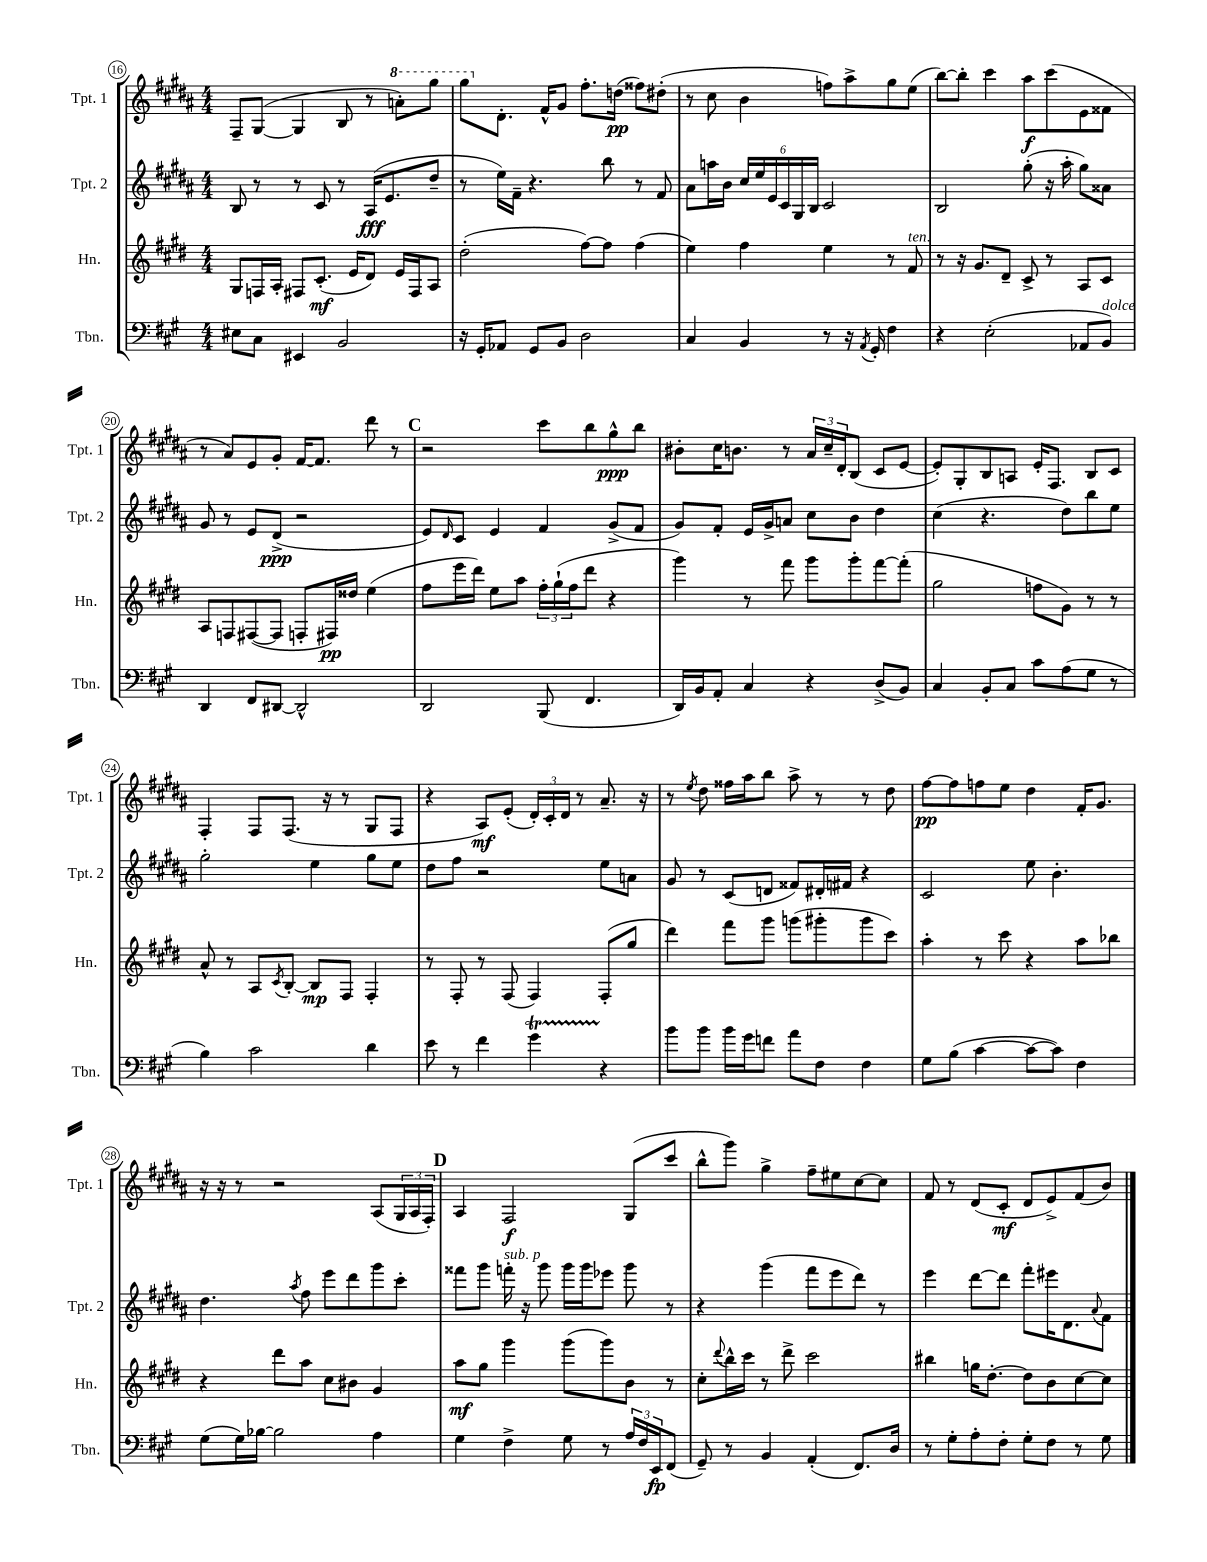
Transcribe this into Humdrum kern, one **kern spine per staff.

**kern	**dynam	**kern	**dynam	**kern	**dynam	**kern	**dynam
*part4	*part4	*part3	*part3	*part2	*part2	*part1	*part1
*staff4	*staff4	*staff3	*staff3	*staff2	*staff2	*staff1	*staff1
*I"Tbn.	*	*I"Hn.	*	*I"Tpt. 2	*	*I"Tpt. 1	*
*I'Tbn.	*	*I'Hn.	*	*I'Tpt. 2	*	*I'Tpt. 1	*
*clefF4	*	*clefG2	*	*clefG2	*	*clefG2	*
*k[f#c#g#]	*	*k[f#c#g#d#]	*	*k[f#c#g#d#a#]	*	*k[f#c#g#d#a#]	*
*M4/4	*	*M4/4	*	*M4/4	*	*M4/4	*
=16	=16	=16	=16	=16	=16	=16	=16
8E#X\L	.	8G#/L	.	8B/	.	8F#~/L	.
8C#\J	.	16Fn/L	.	8r	.	([8G#/J	.
.	.	16A'/JJ	.	.	.	.	.
4EE#X/	.	8F#X/L	.	8r	.	4G#/]	.
.	.	(8.c#'/J	mf	8c#/	.	.	.
2BB/	.	.	.	8r	.	8B/	.
.	.	16e/KL	.	.	.	.	.
.	.	8d#/J)	.	(16A#/KL	fff	8r	.
.	.	.	.	8.e/	.	.	.
*	*	*	*	*	*	*8va	*
.	.	16e/LL	.	.	.	8aan'\L)	.
.	.	16F#/J	.	.	.	.	.
.	.	8A/J	.	8dd#~/J	.	8ggg#\J	.
=17	=17	=17	=17	=17	=17	=17	=17
16r	.	(2dd#'\	.	8r	.	8ggg#\L	.
16GG#'/KL	.	.	.	.	.	.	.
*	*	*	*	*	*	*X8va	*
8AA-X/J	.	.	.	16ee\LL)	.	8.d#'\J	.
.	.	.	.	16f#~\JJ	.	.	.
8GG#/L	.	.	.	4.r	.	.	.
.	.	.	.	.	.	16f#^^/KL	.
8BB/J	.	.	.	.	.	8g#/J	.
2D\	.	[8ff#\L)	.	.	.	8.ff#'\L	.
.	.	8ff#\J]	.	8bb\	.	.	.
.	.	.	.	.	.	(16ddn\Jk	pp
.	.	(4ff#\	.	8r	.	8ff##X\L)	.
.	.	.	.	8f#/	.	(8dd#X'\J	.
=18	=18	=18	=18	=18	=18	=18	=18
4C#/	.	4ee\)	.	8a#\L	.	8r	.
.	.	.	.	16aan\L	.	8cc#\	.
.	.	.	.	16b\JJ	.	.	.
4BB/	.	4ff#\	.	24cc#/LL	.	4b\	.
.	.	.	.	24ee/	.	.	.
.	.	.	.	24e/	.	.	.
.	.	.	.	24c#/	.	.	.
.	.	.	.	24G#/	.	.	.
.	.	.	.	24B/JJ	.	.	.
8r	.	4ee\	.	2c#/	.	8ffn\L)	.
16r	.	.	.	.	.	8aa#^\	.
8qAA/	.	.	.	.	.	.	.
16GG#'/	.	.	.	.	.	.	.
4F#\	.	8r	.	.	.	8gg#\	.
!	!	!LO:TX:a:i:t=ten.	!	!	!	!	!
.	.	8f#/	.	.	.	(8ee\J	.
=19	=19	=19	=19	=19	=19	=19	=19
4r	.	8r	.	2B/	.	[8bb\L)	.
.	.	16r	.	.	.	8bb'\J]	.
.	.	8.g#/L	.	.	.	.	.
(2E'\	.	.	.	.	.	4ccc#\	.
.	.	8d#~/J	.	.	.	.	.
.	.	8c#^/	.	(8gg#'\	.	8aa#\L	f
.	.	8r	.	16r	.	(8ccc#\	.
.	.	.	.	16aa#'\	.	.	.
8AA-X/L	.	8A/L	.	8gg#\L)	.	8e\	.
!LO:TX:a:i:t=dolce	!	!	!	!	!	!	!
8BB/J)	.	8c#/J	.	8a##X\J	.	8f##X\J	.
!!LO:LB:g=z
=20	=20	=20	=20	=20	=20	=20	=20
4DD/	.	8A/L	.	8g#/	.	8r	.
.	.	8Fn/	.	8r	.	8a#/L)	.
8FF#/L	.	([8F#X/	.	8e/L	.	8e/	.
[8DD#X/J	.	8F#/J]	.	(8d#^/J	ppp	8g#'/J	.
2DD#^^/]	.	8Fn'/L	.	2r	.	[16f#/KL	.
.	.	.	.	.	.	8.f#/J]	.
.	.	16F#X/L)	pp	.	.	.	.
.	.	16dd##X/JJ	.	.	.	.	.
.	.	(4ee\	.	.	.	8ddd#\	.
.	.	.	.	.	.	8r	.
!!LO:REH:place=s1:t=C
=21	=21	=21	=21	=21	=21	=21	=21
2DD/	.	8ff#\L	.	8e/L)	.	2r	.
.	.	.	.	16qqd#/	.	.	.
.	.	16eee\L	.	8c#/J	.	.	.
.	.	16ddd#\JJ)	.	.	.	.	.
.	.	8ee\L	.	4e/	.	.	.
.	.	8aa\J	.	.	.	.	.
(8BBB/	.	24ff#'\LL	.	4f#/	.	8ccc#\L	.
.	.	(24gg#`\	.	.	.	.	.
.	.	24ff#\J	.	.	.	.	.
4.FF#/	.	8ddd#\J	.	.	.	8bb\	.
.	.	4r	.	(8g#^/L	.	8gg#^^\	ppp
.	.	.	.	8f#/J	.	8bb\J	.
=22	=22	=22	=22	=22	=22	=22	=22
16DD/LL)	.	4ggg#\)	.	8g#/L)	.	8b#X'\L	.
16BB/J	.	.	.	.	.	.	.
8AA'/J	.	.	.	8f#'/J	.	16cc#\K	.
.	.	.	.	.	.	8.bn\J	.
4C#/	.	8r	.	16e/LL	.	.	.
.	.	.	.	16g#^/J	.	.	.
.	.	8fff#\	.	8an/J	.	8r	.
4r	.	8ggg#\L	.	8cc#\L	.	24a#/LL	.
.	.	.	.	.	.	24cc#~/	.
.	.	.	.	.	.	24d#'/J	.
.	.	8ggg#'\	.	8b\J	.	(8B/J	.
(8D^/L	.	[8fff#\	.	4dd#\	.	8c#/L	.
8BB/J)	.	(8fff#'\J]	.	.	.	[8e/J	.
=23	=23	=23	=23	=23	=23	=23	=23
4C#/	.	2gg#\	.	(4cc#\	.	8e'/L])	.
.	.	.	.	.	.	8G#'/	.
8BB'/L	.	.	.	4.r	.	8B/	.
8C#/J	.	.	.	.	.	8An/J	.
8c#\L	.	8ffn\L	.	.	.	16e'/KL	.
.	.	.	.	.	.	8.F#/J	.
(8A\	.	8g#\J)	.	8dd#\L)	.	.	.
8G#\J	.	8r	.	8bb\	.	8B/L	.
8r	.	8r	.	8ee\J	.	8c#/J	.
!!LO:LB:g=z
=24	=24	=24	=24	=24	=24	=24	=24
4B\)	.	8a^^/	.	2gg#'\	.	4F#'/	.
.	.	8r	.	.	.	.	.
2c#\	.	8A/L	.	.	.	8F#/L	.
.	.	8qc#/	.	.	.	.	.
.	.	[8B'/J	.	.	.	(8.F#/J	.
.	.	8B/L]	mp	4ee\	.	.	.
.	.	.	.	.	.	16r	.
.	.	8F#/J	.	.	.	8r	.
4d\	.	4F#'/	.	8gg#\L	.	8G#/L	.
.	.	.	.	8ee\J	.	8F#/J	.
=25	=25	=25	=25	=25	=25	=25	=25
8e\	.	8r	.	8dd#\L	.	4r	.
8r	.	8F#'/	.	8ff#\J	.	.	.
4f#\	.	8r	.	2r	.	8A#/L)	mf
.	.	(8F#/	.	.	.	(8e'/J	.
4g#t\	.	4F#/)	.	.	.	24d#'/LL)	.
.	.	.	.	.	.	24c#'/	.
.	.	.	.	.	.	24d#/JJ	.
.	.	.	.	.	.	8r	.
4r	.	(8F#'/L	.	8ee\L	.	8.a#~/	.
.	.	8gg#/J	.	8an\J	.	.	.
.	.	.	.	.	.	16r	.
=26	=26	=26	=26	=26	=26	=26	=26
8b\L	.	4ddd#\)	.	8g#/	.	8r	.
.	.	.	.	.	.	8qee/	.
8b\J	.	.	.	8r	.	8dd#\	.
16b\LL	.	8fff#\L	.	(8c#/L	.	16ff##X\LL	.
16g#\J	.	.	.	.	.	16aa#\J	.
8fn\J	.	8ggg#\J	.	8dn/J	.	8bb\J	.
8a\L	.	(8gggn\L	.	8f##X/L)	.	8aa#^\	.
8F#\J	.	8ggg#X'\	.	16d#X'/L	.	8r	.
.	.	.	.	16f#X/JJ	.	.	.
4F#\	.	8ggg#\	.	4r	.	8r	.
.	.	8ccc#\J)	.	.	.	8dd#\	.
=27	=27	=27	=27	=27	=27	=27	=27
8G#\L	.	4aa'\	.	2c#/	.	[8ff#\L	pp
(8B\J	.	.	.	.	.	8ff#\]	.
[4c#\	.	8r	.	.	.	8ffn\	.
.	.	8ccc#\	.	.	.	8ee\J	.
8c#\L_	.	4r	.	8ee\	.	4dd#\	.
8c#\J])	.	.	.	4.b'\	.	.	.
4F#\	.	8aa\L	.	.	.	16f#'/KL	.
.	.	.	.	.	.	8.g#/J	.
.	.	8bb-X\J	.	.	.	.	.
!!LO:LB:g=z
=28	=28	=28	=28	=28	=28	=28	=28
(8G#\L	.	4r	.	4.dd#\	.	16r	.
.	.	.	.	.	.	16r	.
16G#\L)	.	.	.	.	.	8r	.
[16B-X\JJ	.	.	.	.	.	.	.
2B-\]	.	8ddd#\L	.	.	.	2r	.
.	.	.	.	8qaa#/	.	.	.
.	.	8aa\J	.	8ff#\	.	.	.
.	.	8cc#\L	.	8eee\L	.	.	.
.	.	8b#X\J	.	8ddd#\	.	.	.
4A\	.	4g#/	.	8ggg#\	.	(8A#/L	.
.	.	.	.	8ccc#'\J	.	24G#/L	.
.	.	.	.	.	.	24A#/	.
.	.	.	.	.	.	24F#'/JJ)	.
!!LO:REH:place=s1:t=D
=29	=29	=29	=29	=29	=29	=29	=29
4G#\	.	8aa\L	mf	8fff##X\L	.	4A#/	.
.	.	8gg#\J	.	8ggg#\J	.	.	.
!	!	!	!	!LO:TX:a:i:t=sub. p	!	!	!
4F#^\	.	4ggg#\	.	16fffn'\	.	2F#/	f
.	.	.	.	16r	.	.	.
.	.	.	.	8ggg#\	.	.	.
8G#\	.	(8ggg#\L	.	16ggg#\LL	.	.	.
.	.	.	.	16ggg#\J	.	.	.
8r	.	8ggg#\)	.	8eee-X\J	.	.	.
24A/LL	.	8b\J	.	8ggg#\	.	(8G#/L	.
24F#/	.	.	.	.	.	.	.
24EE/J	fp	.	.	.	.	.	.
(8FF#/J	.	8r	.	8r	.	8ccc#/J	.
=30	=30	=30	=30	=30	=30	=30	=30
8GG#~/)	.	8cc#'\L	.	4r	.	8bb^^\L	.
.	.	8qqddd#/	.	.	.	.	.
8r	.	16bb^^\L	.	.	.	8ggg#\J)	.
.	.	16ccc#\JJ	.	.	.	.	.
4BB/	.	8r	.	(4ggg#\	.	4gg#^\	.
.	.	8ddd#^\	.	.	.	.	.
(4AA'/	.	2ccc#\	.	8fff#\L	.	8ff#~\L	.
.	.	.	.	8eee\	.	8ee#X\	.
8.FF#/L)	.	.	.	8ddd#\J)	.	[8cc#\	.
.	.	.	.	8r	.	8cc#\J]	.
16D/Jk	.	.	.	.	.	.	.
=31	=31	=31	=31	=31	=31	=31	=31
8r	.	4bb#X\	.	4eee\	.	8f#/	.
8G#'\L	.	.	.	.	.	8r	.
8A'\	.	16ggn\KL	.	[8ddd#\L	.	(8d#/L	.
.	.	[8.dd#'\J	.	.	.	.	.
8F#'\J	.	.	.	8ddd#\J]	.	8c#'/J	mf
8G#'\L	.	8dd#\L]	.	8fff#'\L	.	8d#/L	.
8F#\J	.	8b\	.	16eee#X\K	.	8e^/)	.
.	.	.	.	8.d#\	.	.	.
8r	.	[8cc#\	.	.	.	(8f#/	.
.	.	.	.	8qqa#/	.	.	.
8G#\	.	8cc#\J]	.	8f#\J	.	8b/J)	.
==	==	==	==	==	==	==	==
*-	*-	*-	*-	*-	*-	*-	*-
